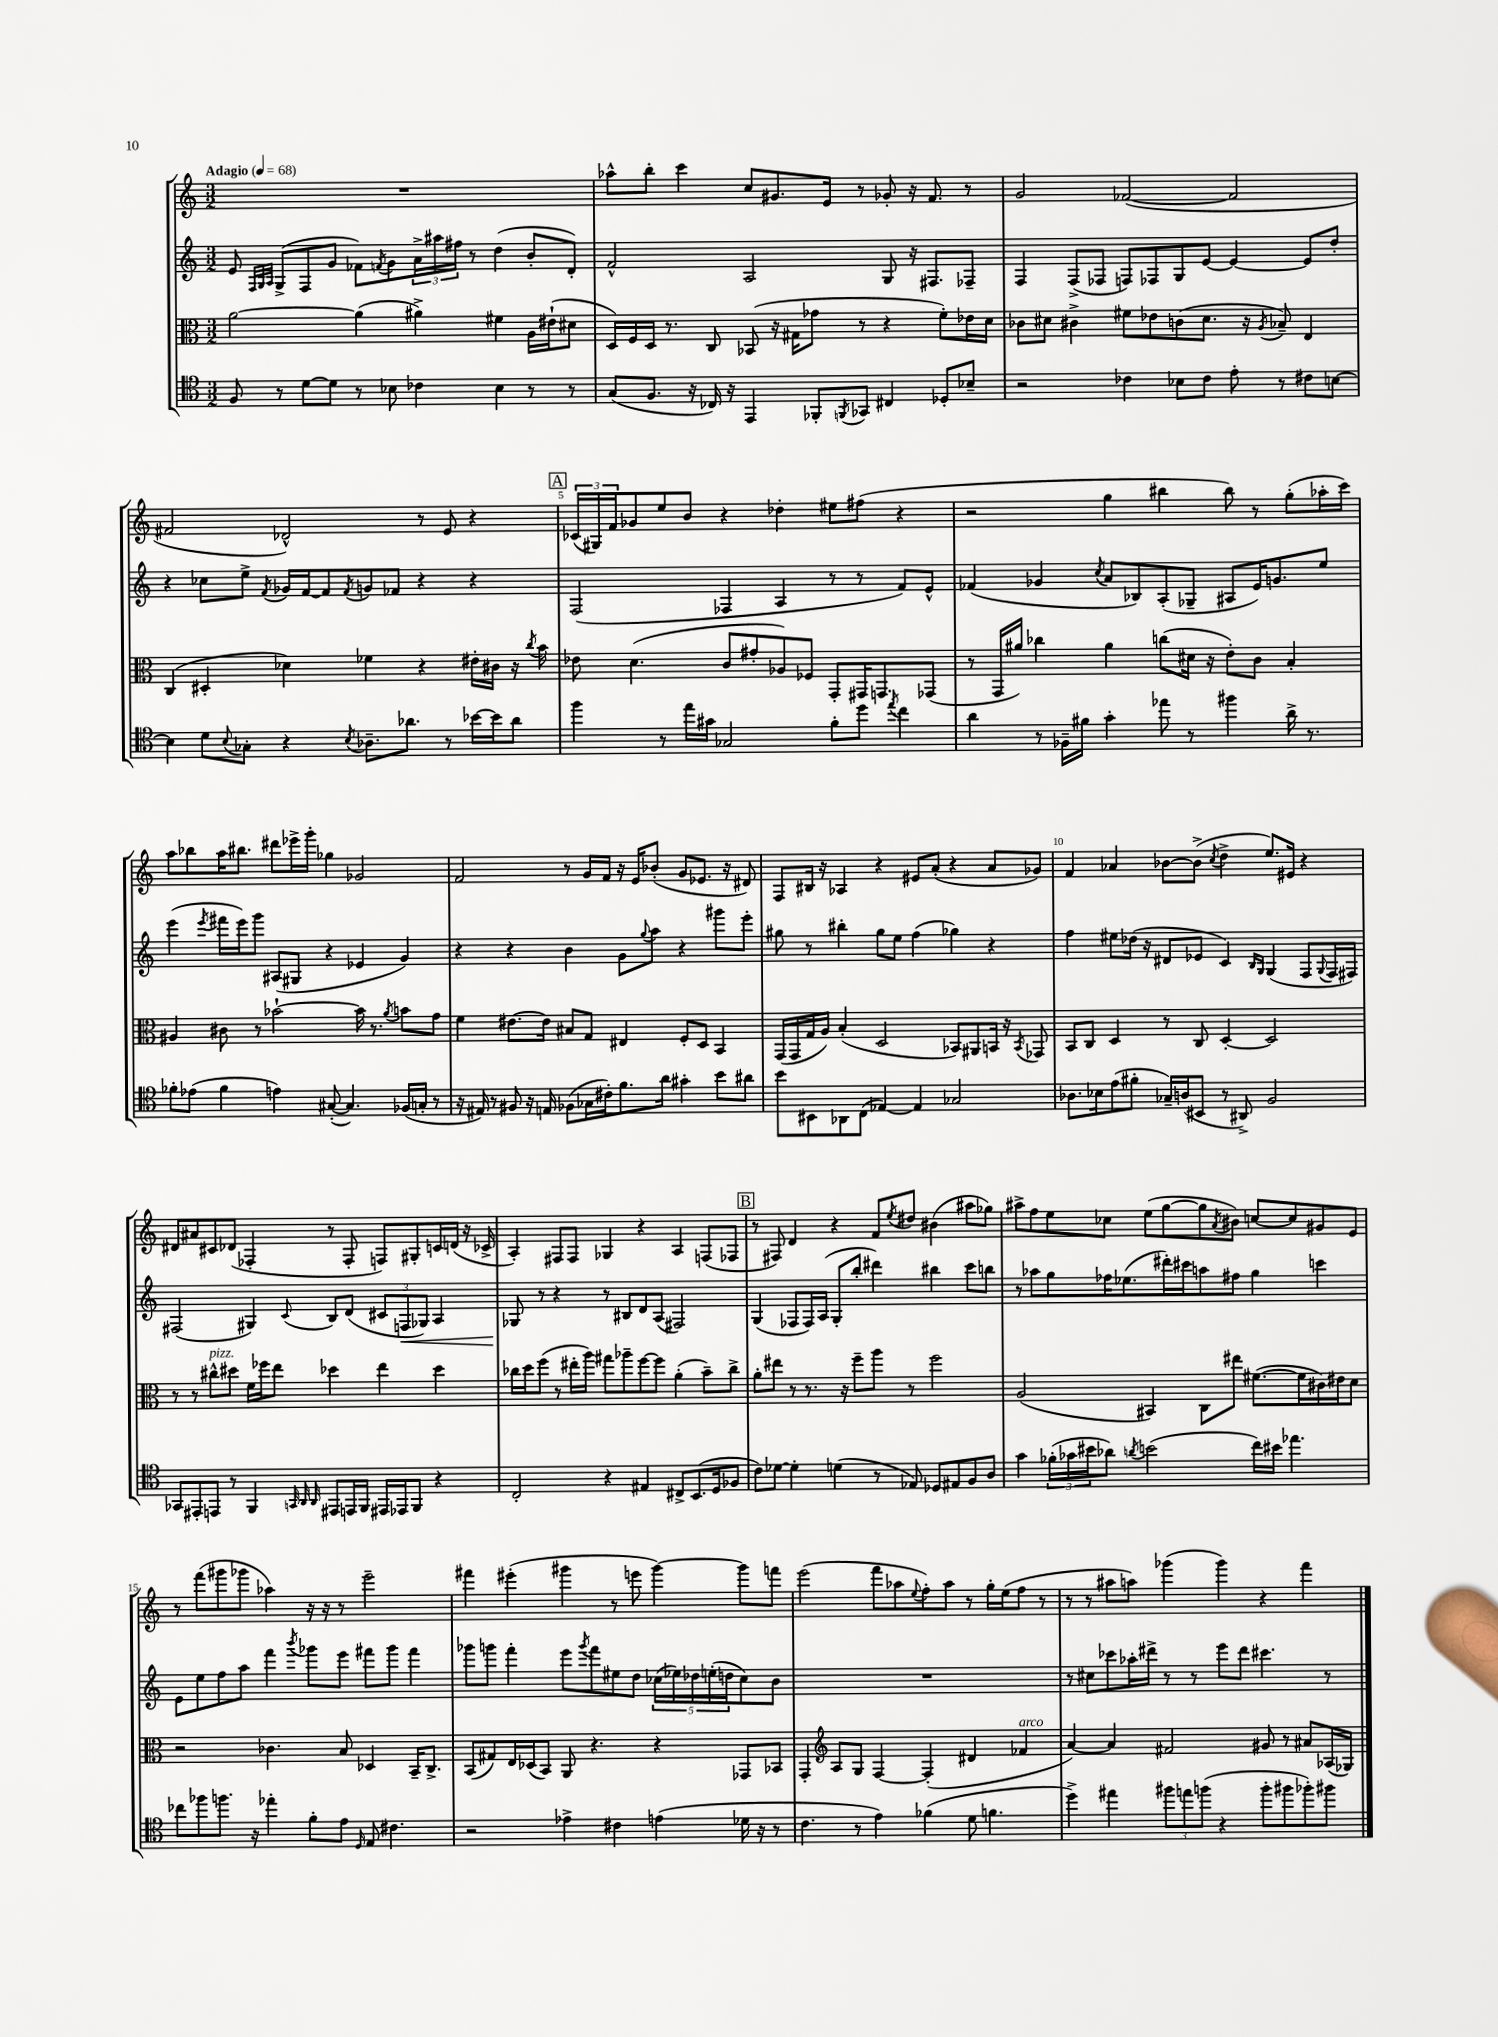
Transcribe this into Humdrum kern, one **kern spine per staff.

**kern	**kern	**kern	**kern
*staff4	*staff3	*staff2	*staff1
*clefC4	*clefC3	*clefG2	*clefG2
*k[]	*k[]	*k[]	*k[]
*M3/2	*M3/2	*M3/2	*M3/2
*MM68	*MM68	*MM68	*MM68
8F	[2a	8e	1.r
.	.	32qqF	.
.	.	32qqG	.
.	.	32qqA	.
8r	.	(8G^	.
[8d	.	8F	.
8d]	.	8g	.
8r	(4a]	8f-)	.
.	.	8qf	.
8B-	.	8g	.
4c-	4a#^)	24a^	.
.	.	24aa#	.
.	.	24ff#	.
.	.	8r	.
4B-	4f#	(4dd	.
8r	16A	8b'	.
.	(16e#`	.	.
8r	8d#	8d')	.
=	=	=	=
(8G	16D)	2f^^	8aa-^^
.	16F	.	.
8.F	16D	.	8bb'
.	8.r	.	.
.	.	.	4ccc
16r	.	.	.
16C-)	8C	.	.
16r	.	.	.
4EE	(8BB-	2A	8cc
.	16r	.	8.g#
.	16G#	.	.
8FF-'	8g-	.	.
.	.	.	16e
8qFF	.	.	.
8GG-	8r	.	8r
4C#	4r	8G	8g-'
.	.	16r	16r
.	.	8.F#	8.f
8D-'	8f')	.	.
8B-~	16e-	8F-~	8r
.	16d	.	.
=	=	=	=
2r	8c-	4F	2g
.	8d#	.	.
.	4c#^	(8F^	.
.	.	8F-	.
4c-	8f#	8F)	([2f-
.	8e-	8F-	.
8B-	(8c	8G	.
8c-	8.d#	[8e	.
8e'	.	4e_	2f-]
.	16r	.	.
.	8qA	.	.
8r	8B-~)	.	.
8c#	4E	8e]	.
[8B	.	8dd'	.
=	=	=	=
4B]	(4C	4r	2f#
8d	4D#'	8cc-	.
8qqB	.	.	.
8G-'	.	8ee^	.
.	.	8qf	.
4r	4d-)	16g-	2d-^^)
.	.	[16f	.
.	.	8f]	.
8qB	.	8qf	.
8.A-~	4f-	8g	.
.	.	8f-	.
8.a-	.	.	.
.	4r	4r	8r
8r	.	.	8e
[16b-	16e#'	4r	4r
16b-]	16c#	.	.
8a-	16r	.	.
.	8qcc	.	.
.	16b	.	.
=	=	=	=
4ff	8e-	(2F	(24c-
.	.	.	24G#)
.	.	.	24f
.	(4.d	.	8g-
8r	.	.	8ee
16ee	.	.	8b
16g#	.	.	.
2G-	8c	4F-	4r
.	8g#'	.	.
.	8A-)	4A	4dd-'
.	8F-	.	.
8f'	8GG'	8r	8ee#
8dd	16GG#	8r	(8ff#
.	8.GG	.	.
8qee	.	.	.
4cc	.	8f)	4r
.	(8GG-	8e^^	.
=	=	=	=
4a	8r	(4f-	2r
.	16GG	.	.
.	16a#)	.	.
8r	4cc-	4g-	.
16F-~	.	.	.
16f#	.	.	.
.	.	8qcc	.
4g'	4a#	8a	4gg
.	.	8B-)	.
8ee-	(8cc	(8A'	4bb#
8r	16d#	8G-~	.
.	16r	.	.
4ff#	8e')	8A#	8bb#)
.	8c	16e)	8r
.	.	8.g	.
16a^	4B'	.	(8gg'
8.r	.	.	.
.	.	8ee	16aa-'
.	.	.	16ccc)
=	=	=	=
8f-'	4A#	(4eee	8aa
(8e-	.	.	8bb-
.	.	8qeee	.
4f-	8c#	16fff#	16aa
.	.	16eee)	8.bb#
.	8r	8ggg	.
4e)	[2b-`	(8A#	8ddd#
.	.	8G#	16eee-^
.	.	.	16ggg'
([8G#'	.	4r	4gg-
4.G#])	.	.	.
.	16b-]	4e-	2g-
.	8.r	.	.
.	8qa	.	.
(16F-	8b	4g)	.
16G'	.	.	.
8r	8g	.	.
=	=	=	=
16r	4f	4r	2f
16E#)	.	.	.
8r	.	.	.
8F#	[8.e#	4r	.
16r	.	.	.
16E	16e#]	.	.
(8F-	8B#	4b	8r
16G-	8G	.	16g
16c#')	.	.	16f
8.f	4E#	8g	16r
.	.	.	16e
.	.	8qqgg	.
.	.	8aa	(8b-'
16a	.	.	.
4g#'	8F'	4r	8g
.	8D	.	8.e-
8b	4BB	8ggg#	.
.	.	.	16r
8a#	.	8eee'	8d#)
=	=	=	=
8b	(16GG	8gg#	8F
.	16GG	.	.
8BB#	16G	8r	16B#
.	16A)	.	16r
8AA-	(4B'	4bb#'	4A-
(8C	.	.	.
[4E-)	2D	8gg#	4r
.	.	8ee	.
4E-]	.	(4ff	8e#
.	.	.	(8a'
2G-	8BB-)	4gg-)	4r
.	8AA#	.	.
.	16BB	4r	8a
.	16r	.	.
.	8qBB	.	.
.	8GG-	.	8g-)
=	=	=	=
8.A-	8BB	4ff	4f
.	8C	.	.
16B-	.	.	.
(8e	4D	8ee#	4a-
8f#'	.	(16dd-	.
.	.	16r	.
16G-~)	8r	8d#	[8b-
(16A	.	.	.
8BB#	8C	8e-	(8b-^]
.	.	.	8qcc
8r	[4D'	4c)	4dd^
8AA#^)	.	.	.
.	.	16qqB	.
.	.	16qqG	.
2F	2D]	(4G	8.ee)
.	.	.	16e#
.	.	8F	4r
.	.	8qqG	.
.	.	16F	.
.	.	16F#)	.
=	=	=	=
8GG-	8r	(2F#	8d#
8EE#'	8r	.	8a#
8EE	8cc#^^	.	8c#
8r	8dd#	.	(8d-
4FF	16f	4G#)	4F-'
.	16ff-	.	.
.	8ee	.	.
32qqGG	.	.	.
32qqAA	.	.	.
32qqAA	.	8qqc	.
8EE#	4dd-	8B	8r
16EE	.	(8d	8F-'
16FF	.	.	.
16EE#	4ee	12c#	8F)
16EE-	.	.	.
.	.	12F	.
8FF	.	.	8G#'
.	.	12G-)	.
4r	4dd-	4A	16c
.	.	.	(16d
.	.	.	16r
.	.	.	16c-^
=	=	=	=
2C'	16cc-	8G-	4A')
.	16dd	.	.
.	(8ff	8r	.
.	8r	4r	8F#
.	16ee#'	.	8F#
.	16aa)	.	.
4r	8gg#	8r	4G-
.	8aa-~	8B#	.
4E#	[8ff	8d	4r
.	8ff]	(8A	.
8C#^	(4a'	2F#)	4A
(8.BB	.	.	.
.	8b~)	.	(8F
16D	.	.	.
8F-	8cc-^	.	8F-
=	=	=	=
8c)	8a'	(4G	8r
[8d-	8ee#	.	8F#)
4d-']	8r	8F-	4d
.	8.r	16F-)	.
.	.	(16A	.
(4d	.	8G'	4r
.	16r	.	.
.	8ff~	8bb'	.
8r	8aa	4ddd#)	8f
.	.	.	8qee
8E-)	8r	.	8dd#
8D-	2ff	4bb#	(4b#
8E#	.	.	.
8F	.	8ccc	8aa#
8A	.	8bb	8gg-)
=	=	=	=
4g	(2A	8r	8aa#^
.	.	8aa-	8ff
(24f-'	.	8gg	8ee
24g-	.	.	.
24b#	.	.	.
8a-)	.	16ff-	8cc-
.	.	(8.ee-	.
8qa	.	.	.
(2b	4BB#)	.	(8ee
.	.	16ddd#')	[8gg
.	.	16ccc#	.
.	8C	8aa	8gg]
.	.	.	8qa
.	8ee#	8ff#	8b#)
16cc)	([8.f#	4gg	[8cc
16b#	.	.	.
4.ee-	.	.	8cc]
.	16f#]	.	.
.	16c#)	4ccc	8g#
.	16e#	.	.
.	8d	.	8e
=	=	=	=
8cc-	2r	8e	8r
8ff-	.	8ee	(8fff
8.ff	.	8ff	8ggg#
.	.	8aa	8ggg-
16r	.	.	.
4ee-'	4.c-	4fff	4aa-)
.	.	8qbbb	.
8f'	.	8ggg-	16r
.	.	.	16r
8e	8B	8eee	8r
16qqD	.	.	.
8E	4D-	8fff#	2eee~
4.c#	.	8ggg-	.
.	16BB~	4fff#	.
.	8.C^	.	.
=	=	=	=
2r	(8BB	8ggg-	4fff#
.	8G#)	8ggg	.
.	16E	4fff'	(4eee#'
.	(16D-	.	.
.	8BB)	.	.
4e-^	8AA	8eee	4ggg#
.	.	8qggg	.
.	4.r	8fff	.
4c#	.	8ee#	8r
.	.	8dd	8eee
(4e	4r	(20cc-	[4ggg#)
.	.	20ee-)	.
.	.	20dd-	.
.	.	(20ee'	.
.	.	20dd	.
16d-	8GG-	8cc-)	8ggg#]
16r	.	.	.
8r	8BB-	8b	8fff
=	=	=	=
4.c	4GG'	1.r	(2eee
*	*clefG2	*	*
.	8A	.	.
8r	8G	.	.
4e)	[4F	.	8fff
.	.	.	8aa-
.	.	.	8qqee
(4f-	(4F']	.	8ff')
.	.	.	8aa-
8d	4d#	.	8r
4.f	.	.	16gg'
.	.	.	(16ee
.	4f-	.	8ff
.	.	.	8r
=	=	=	=
4dd^)	[4a)	8r	8r
.	.	8cc#	8r
4ee#	4a]	8ccc-	8aa#
.	.	16aa-'	8aa)
.	.	16ddd#^	.
12ff#	2f#	8r	(4ggg-
12ee	.	.	.
.	.	8r	.
(12ff	.	.	.
4r	.	8eee	4ggg-)
.	.	8ddd#	.
8ff'	8g#	4.ccc#	4r
8ff#	8r	.	.
8ff-')	8a#	.	4fff
8ff#	(16A-	8r	.
.	16G-)	.	.
==	==	==	==
*-	*-	*-	*-
